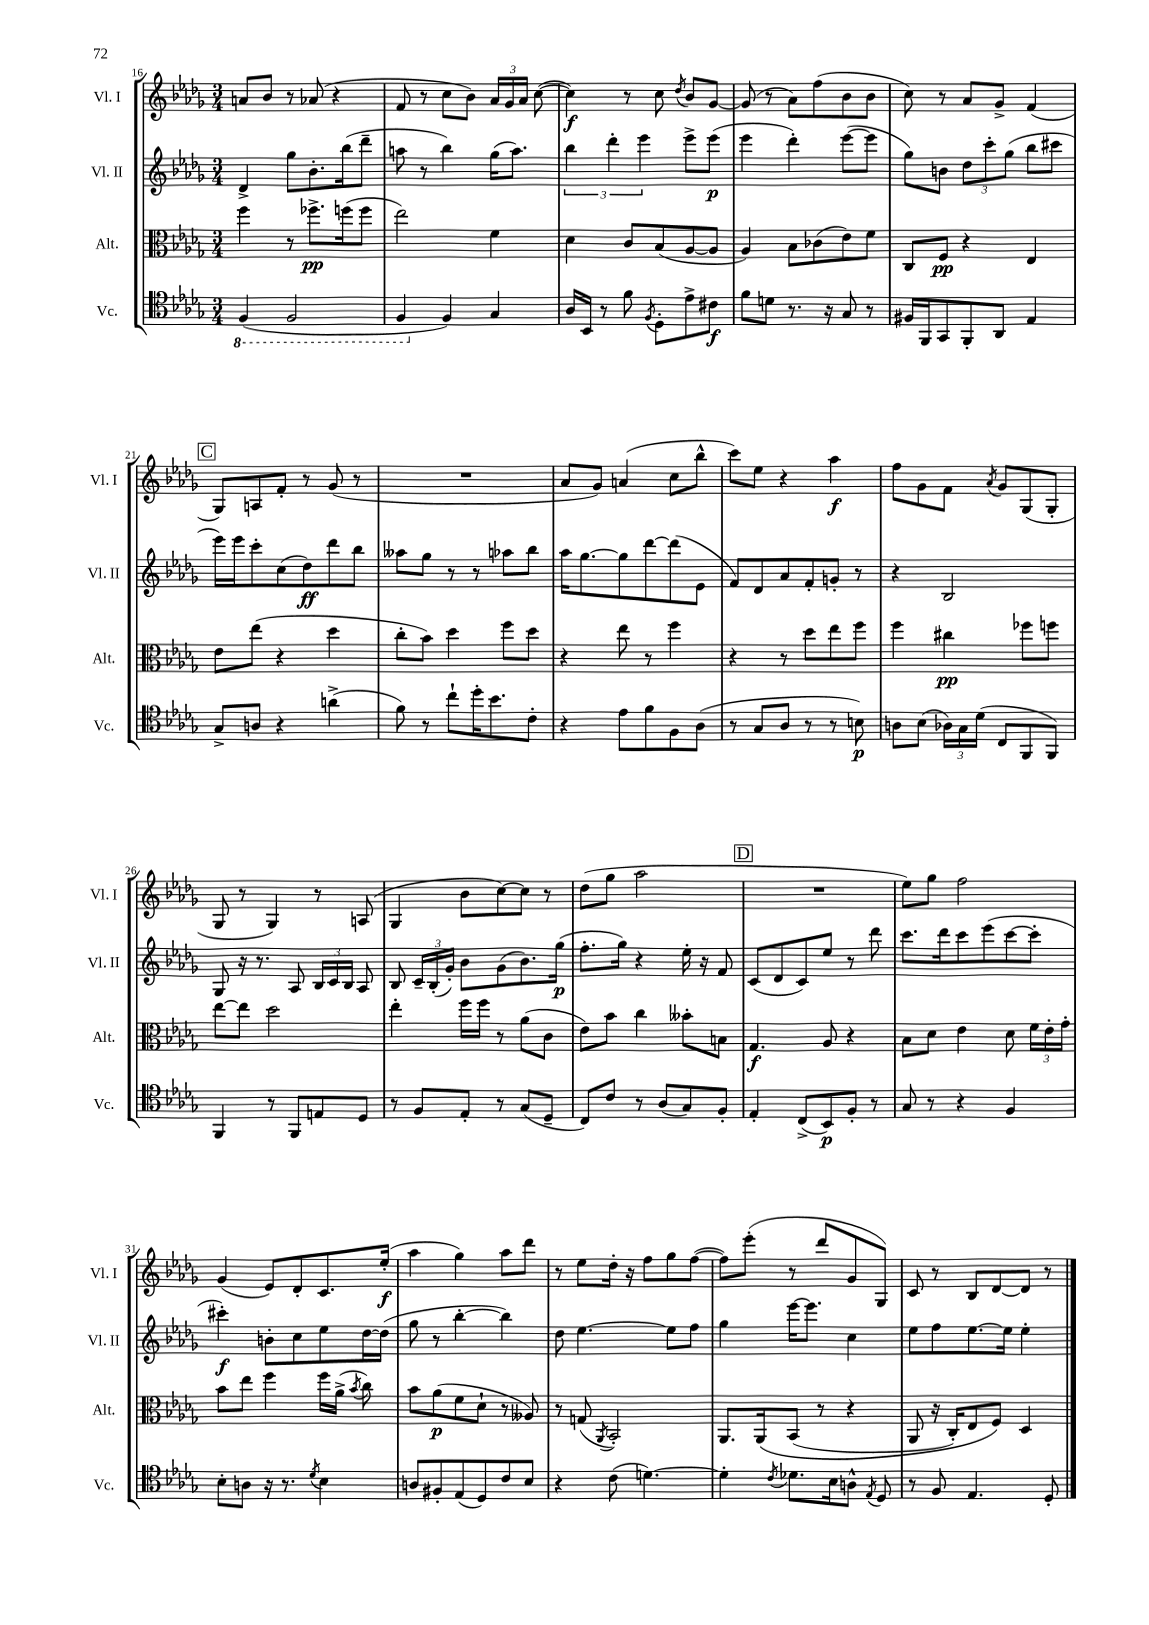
<<
\new StaffGroup <<
\new Staff = "s0" \with { instrumentName = "Vl. I" shortInstrumentName = "Vl. I" } {
    \clef treble \key des \major \numericTimeSignature \time 3/4
    \autoBeamOff a'8[ bes'8] r8 aes'8( r4 |
    f'8 r8 c''8[ bes'8]) \tuplet 3/2 { aes'16[ ges'16 aes'16] } c''8~( |
    c''4\f) r8 c''8 \acciaccatura { des''8 } bes'8[ ges'8]~ |
    ges'8( r8 aes'8[) f''8( bes'8 bes'8] |
    c''8) r8 aes'8[ ges'8]-> f'4( |
    \mark \markup { \box "C" } ges8[) a8 f'8]-. r8 ges'8( r8 |
    R2. |
    aes'8[ ges'8]) a'4( c''8[ bes''8]-^ |
    c'''8[) ees''8] r4 aes''4\f |
    f''8[ ges'8 f'8] \acciaccatura { aes'8 } ges'8[ ges8( ges8]-. |
    ges8 r8 ges4) r8 a8( |
    ges4 bes'8[ c''8~) c''8] r8 |
    des''8[( ges''8] aes''2 |
    \mark \markup { \box "D" } R2. |
    ees''8[) ges''8] f''2 |
    ges'4( ees'8[) des'8-. c'8. ees''16]-.\f( |
    aes''4 ges''4) aes''8[ des'''8] |
    r8 ees''8[ des''16]-. r16 f''8[ ges''8 f''8]~( |
    f''8[) ees'''8]-.( r8 des'''8[ ges'8 ges8]) |
    c'8 r8 bes8[ des'8~ des'8] r8 \bar "|." |
}
\new Staff = "s1" \with { instrumentName = "Vl. II" shortInstrumentName = "Vl. II" } {
    \clef treble \key des \major \numericTimeSignature \time 3/4
    \autoBeamOff des'4-> ges''8[ bes'8.-. bes''16( des'''8]-- |
    a''8 r8 bes''4) ges''16[( a''8.]) |
    \tuplet 3/2 { bes''4 des'''4-. ees'''4 } ees'''8[-> ees'''8]\p( |
    ees'''4 des'''4-.) ees'''8[~( ees'''8] |
    ges''8[) b'8] \tuplet 3/2 { des''8[ c'''8-. ges''8]( } bes''8[ cis'''8] |
    \mark \markup { \box "C" } ees'''16[) ees'''16 c'''8-. c''8( des''8\ff) des'''8 bes''8] |
    aeses''8[ ges''8] r8 r8 aes''8[ bes''8] |
    aes''16[ ges''8.~ ges''8 des'''8~ des'''8( ees'8] |
    f'8[) des'8 aes'8 f'8-. g'8]-. r8 |
    r4 bes2 |
    ges8 r16 r8. aes8 \tuplet 3/2 { bes16[ c'16 bes16] } aes8 |
    bes8 \tuplet 3/2 { c'16[-- bes16-.( ges'16]-.) } bes'8[ ges'8( bes'8.) ges''16]\p( |
    f''8.[-. ges''16]) r4 ees''16-. r16 f'8 |
    \mark \markup { \box "D" } c'8[( des'8 c'8) ees''8] r8 des'''8 |
    c'''8.[ des'''16 c'''8 ees'''8( c'''8~ c'''8]-. |
    cis'''4-.\f) b'8[-. c''8 ees''8 des''16~ des''16]( |
    ges''8 r8 bes''4~-. bes''4) |
    des''8 ees''4.~ ees''8[ f''8] |
    ges''4 ees'''16[~ ees'''8.] c''4 |
    ees''8[ f''8 ees''8.~ ees''16] ees''4-. \bar "|." |
}
\new Staff = "s2" \with { instrumentName = "Alt." shortInstrumentName = "Alt." } {
    \clef alto \key des \major \numericTimeSignature \time 3/4
    \autoBeamOff f''4 r8 fes''8.[->\pp f''16( f''8] |
    ees''2) f'4 |
    des'4 c'8[ bes8( aes8~ aes8] |
    aes4) bes8[ ces'8( ees'8) f'8] |
    c8[ f8]\pp r4 ees4 |
    \mark \markup { \box "C" } ees'8[ ees''8]( r4 des''4 |
    c''8[-. bes'8]) des''4 f''8[ des''8] |
    r4 ees''8 r8 f''4 |
    r4 r8 des''8[ ees''8 f''8] |
    f''4 cis''4\pp fes''8[ f''8] |
    ees''8[~ ees''8] des''2 |
    ees''4-. f''16[ f''16] r8 aes'8[( c'8] |
    ees'8[) bes'8] c''4 beses'8[-. b8] |
    \mark \markup { \box "D" } ges4.\f aes8 r4 |
    bes8[ des'8] ees'4 des'8 \tuplet 3/2 { f'16[ ees'16-. ges'16]-. } |
    bes'8[ ees''8] f''4 f''16[ aes'16]->( \acciaccatura { bes'8 } c''8) |
    bes'8[ aes'8\p( f'8 des'8]-! r8 aeses8) |
    r8 g8( \acciaccatura { aes,8 } bes,2-.) |
    aes,8.[ aes,16\( bes,8]( r8 r4 |
    aes,8 r16 c16[-.) ees8 f8]\) des4 \bar "|." |
}
\new Staff = "s3" \with { instrumentName = "Vc." shortInstrumentName = "Vc." } {
    \clef tenor \key des \major \numericTimeSignature \time 3/4
    \autoBeamOff \ottava #-1 f,4( f,2 |
    f,4 \ottava #0 f4) ges4 |
    aes16[ bes,16] r8 f'8 \acciaccatura { f8 } des8[-. ees'8-> cis'8]\f |
    f'8[ d'8] r8. r16 ges8 r8 |
    fis16[ f,16 ges,8 f,8-. aes,8] ees4 |
    \mark \markup { \box "C" } ges8[-> a8] r4 a'4->( |
    f'8) r8 c''8[-! des''16-. bes'8. c'8]-. |
    r4 ees'8[ f'8 f8 aes8]( |
    r8 ges8[ aes8] r8 r8 b8\p) |
    a8[ bes8]( \tuplet 3/2 { aes16[) ges16 des'16]( } c8[ f,8 f,8]) |
    f,4 r8 f,8[ e8 des8] |
    r8 f8[ ees8]-. r8 ges8[( des8]-- |
    c8[) c'8] r8 aes8[( ges8) f8]-. |
    \mark \markup { \box "D" } ees4-. c8[->( bes,8\p) f8]-. r8 |
    ges8 r8 r4 f4 |
    bes8[-. a8] r16 r8. \acciaccatura { des'8 } bes4 |
    a8[ fis8-. ees8( des8) c'8 bes8] |
    r4 c'8( d'4.~) |
    d'4-. \acciaccatura { c'8 } des'8.[ bes16 a8]-^ \acciaccatura { ees8 } des8 |
    r8 f8 ees4. des8-. \bar "|." |
}
>>
>>
\layout { \context { \Score currentBarNumber = #16 } }
